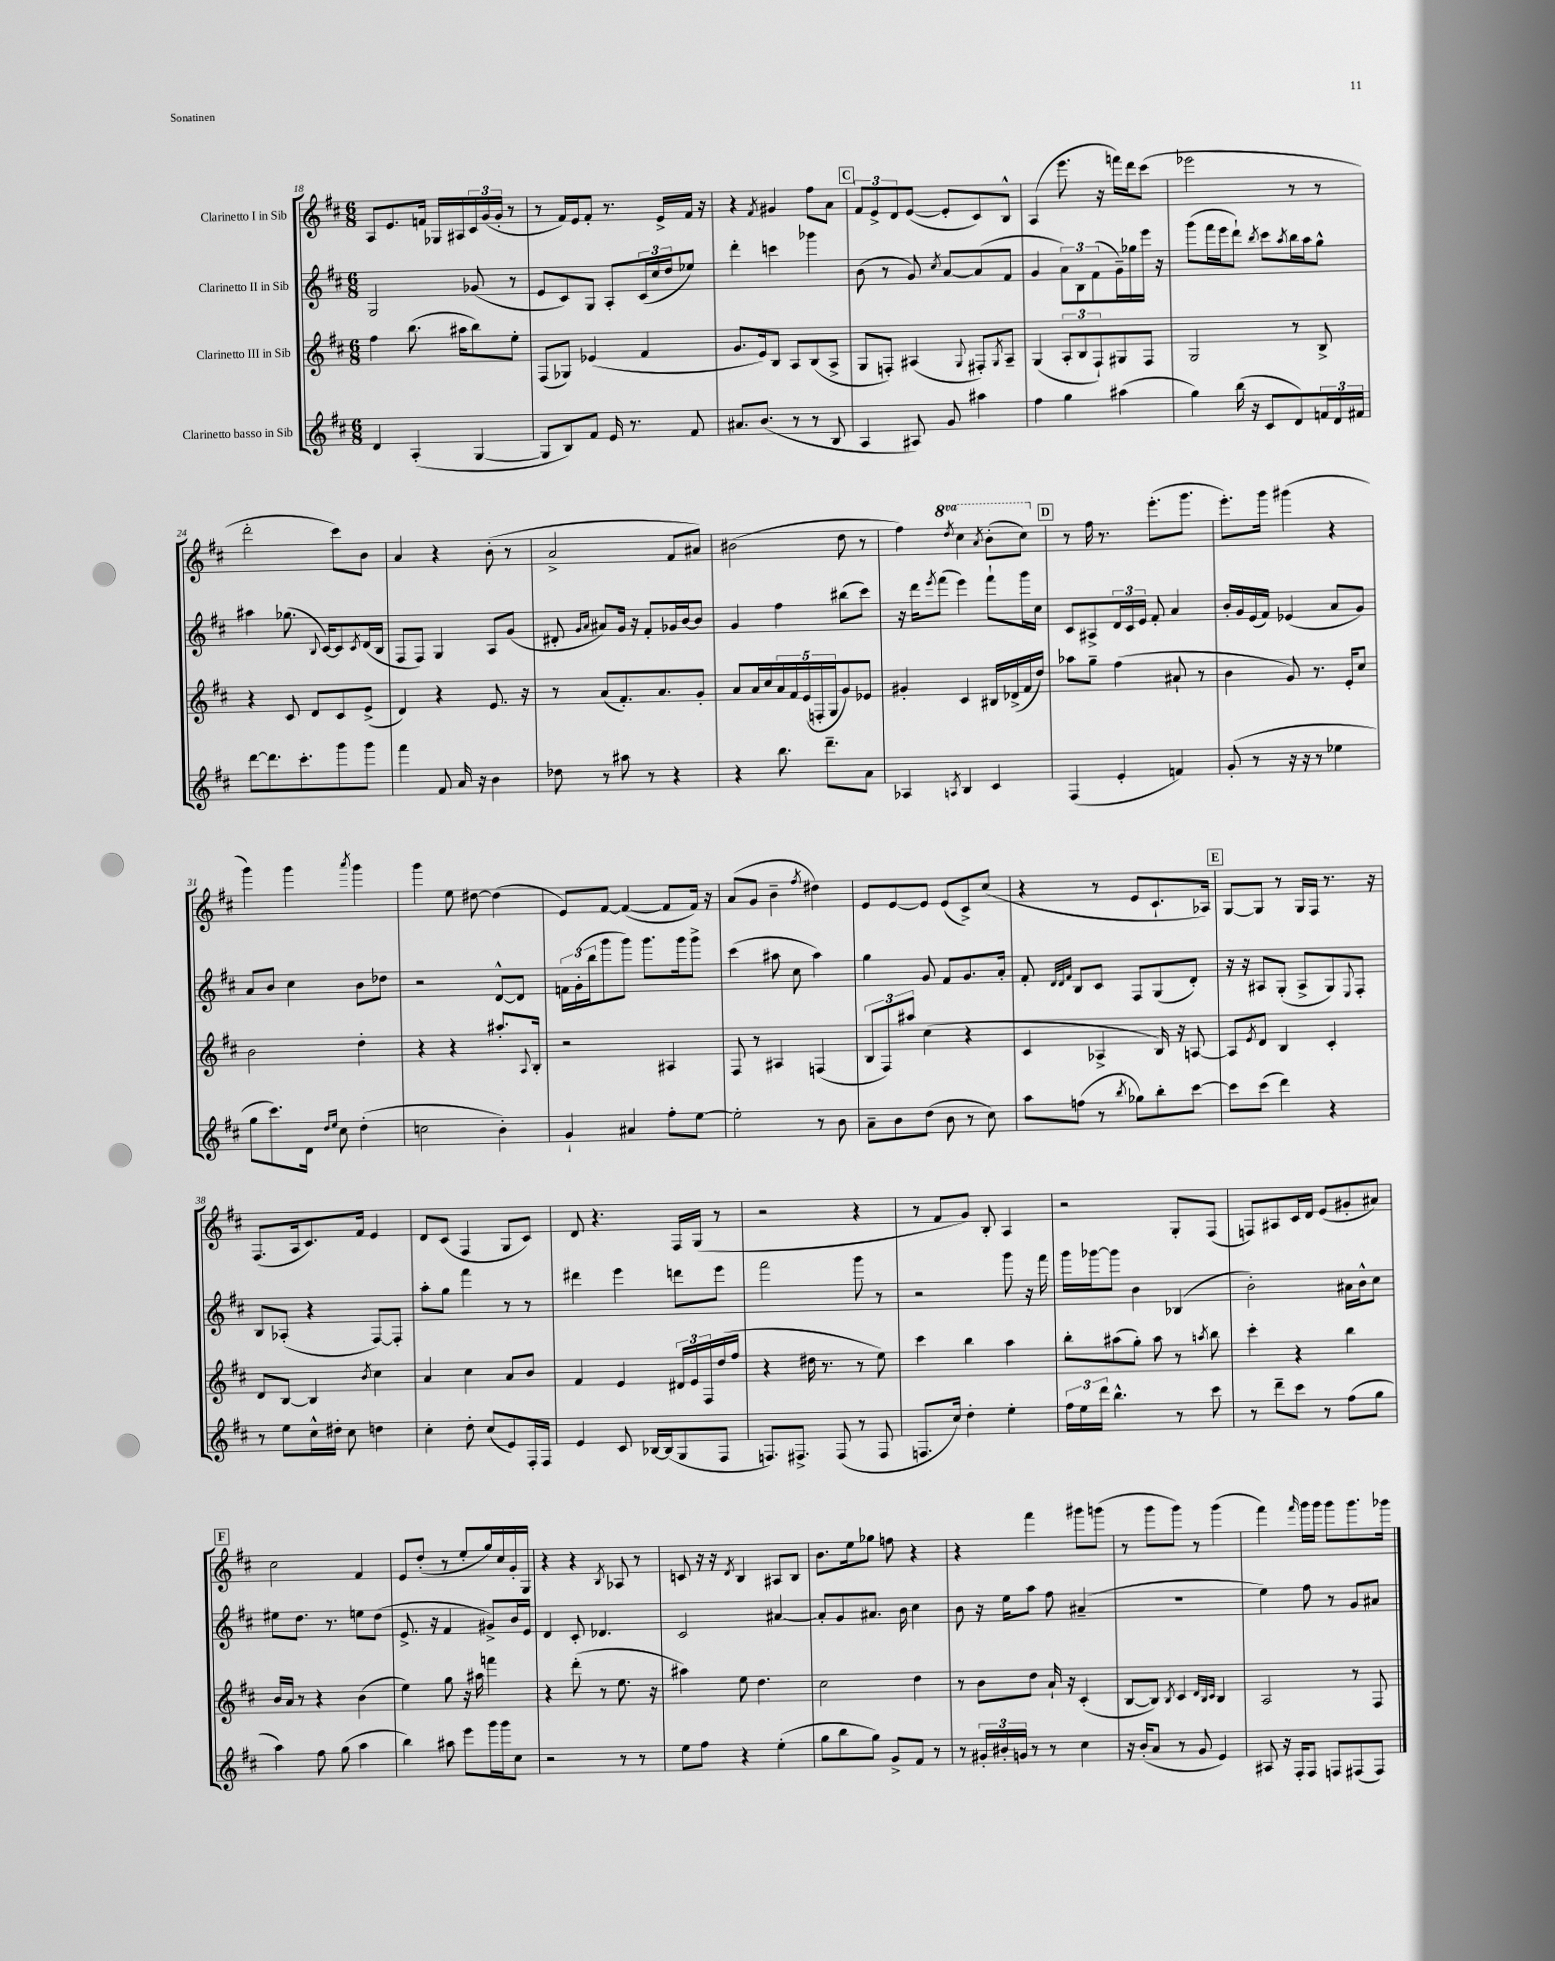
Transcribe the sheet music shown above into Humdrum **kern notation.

**kern	**kern	**kern	**kern
*staff4	*staff3	*staff2	*staff1
*clefG2	*clefG2	*clefG2	*clefG2
*k[f#c#]	*k[f#c#]	*k[f#c#]	*k[f#c#]
*M6/8	*M6/8	*M6/8	*M6/8
4d	4ff#	2G	8A
.	.	.	8.e
(4A'	(8.bb	.	.
.	.	.	16f
.	.	.	16G-
.	16aa#	.	16A#
[4G	8bb)	(8g-	24c#
.	.	.	(24g
.	.	.	24g'
.	8ee'	8r	8r
=	=	=	=
8G]	(8F#	8e	8r
8B)	8G-)	8c#)	16f#)
.	.	.	16e
8f#	(4e-	8G	8f#'
16e	.	8A'	8.r
8.r	.	.	.
.	4f#	(24c#	.
.	.	24cc#	.
.	.	.	16e^
.	.	24dd	.
8f#	.	8ee-)	16f#
.	.	.	16r
=	=	=	=
8.a#	8.g	4ddd'	4r
(8.b	16e)	.	.
.	.	.	8qf#
.	8B	4ccc	4g#
8r	8A	.	.
8r	(8B	4ggg-	8ff#
8B	8A^	.	8a
=	=	=	=
4A	8G	(8b	12f#
.	.	.	12e^
.	8F')	8r	.
.	.	.	12d
8A#)	(4A#	8g)	([8e
.	.	8qcc#	.
8g	.	[8a	8e']
.	8qqG	.	.
4aa#	8F#')	(8a]	8c#)
.	8qG	.	.
.	8A#~	8f#	8B^^
=	=	=	=
4ff#	(4G	4g	(4A
4gg	12A'	12a)	8.eee
.	12B	12B	.
.	12F#`)	(12f#	.
.	.	.	16r
(4aa#	8G#	16g~)	16fff)
.	.	16gg-	16ddd
.	8F#	16eee	(8ccc#
.	.	16r	.
=	=	=	=
4gg)	2G	(8ggg	2eee-
.	.	16fff#	.
.	.	16eee	.
(16bb	.	8ddd`)	.
16r	.	.	.
.	.	8qbb	.
8c#	.	8ccc#	.
.	.	8qaa	.
8d)	8r	16bb	8r
.	.	16aa	.
24f	8B^	8gg^^	8r
24d	.	.	.
24f#	.	.	.
=	=	=	=
[8ddd	4r	4aa#	2ddd'
8.ddd]	.	.	.
.	8c#	(8.gg-	.
8.ccc#'	.	.	.
.	8d	.	.
.	.	8qqB	.
.	.	[16c#)	.
8ggg	8c#	8c#]	8ccc#)
.	.	8qc#	.
8ggg	(8e^	(16d	8b
.	.	16B	.
=	=	=	=
4fff#	4d)	8F#	4a
.	.	8F#)	.
8f#	4r	4G	4r
16a	.	.	.
16r	.	.	.
4b	8.e	8A	(8b'
.	.	(8g	8r
.	16r	.	.
=	=	=	=
8dd-	8r	8d#'	2a^
.	.	16qqg	.
.	.	16qqa	.
8r	(8a	8a#)	.
8aa#	8.f#')	16g	.
.	.	16r	.
8r	.	8f#'	.
.	8.a	.	.
4r	.	16g-	8f#
.	.	[16b	.
.	8g'	8b]	8a#)
=	=	=	=
4r	8a	4g	(2b#
.	16a	.	.
.	16cc#	.	.
8.bb	20a	4ff#	.
.	20f#	.	.
.	(20e	.	.
.	20F'	.	.
8.ddd~	.	.	.
.	20G	.	.
.	8g)	(8bb#	8dd
8a	8e-	8ccc#)	8r
=	=	=	=
4A-	4g#'	16r	4ff#)
.	.	16ddd	.
.	.	8qeee	.
.	.	(8fff#	.
8qA	.	.	8qddd
4B	4c#	4eee)	4ccc#
.	.	.	8qaa
4c#	16B#	8fff#`	(8bb'
.	(16d-^	.	.
.	16f#	16ggg	8ccc#)
.	16dd)	16cc#	.
=	=	=	=
(4F#	8aa-	8c#	8r
.	8gg~	8A#^	16ff#
.	.	.	8.r
4e'	(4ff#	24d	.
.	.	24c#	.
.	.	24e	.
.	.	8f#'	(8.eee'
4f)	8a#`	4a	.
.	.	.	8.ggg
.	8r	.	.
=	=	=	=
(8g'	4b	16b'	8.eee')
.	.	16g	.
8r	.	(16e	.
.	.	16f#)	16ggg
16r	8g)	(4e-	(4ggg#
16r	.	.	.
8r	8.r	.	.
4ee-	.	8a	4r
.	16e'	.	.
.	8cc#	8g)	.
=	=	=	=
8gg	2b	8a	4ggg)
8.ccc#)	.	8b	.
.	.	4cc#	4ggg
16d	.	.	.
16qqdd	.	.	.
16qqee	.	.	.
8cc#	.	.	.
.	.	.	8qaaa
(4dd'	4dd'	8b	4ggg
.	.	8dd-	.
=	=	=	=
2cc	4r	2r	4ggg
.	4r	.	8ee
.	.	.	[8dd#
4b')	8.aa#'	[8d^^	(4dd#]
.	.	8d]	.
.	8qqA	.	.
.	16B'	.	.
=	=	=	=
4g`	2r	24f	8e)
.	.	(24g'	.
.	.	24bb	.
.	.	8ggg	[8f#
4a#	.	8ggg)	(4f#_
.	.	8.ggg	.
8ff#'	4A#	.	8f#]
.	.	16ggg	.
[8ee	.	8ggg^	16f#)
.	.	.	16r
=	=	=	=
2ee']	8F#	(4ccc#	(8a
.	8r	.	8g
.	4A#	8aa#	4b~
.	.	8cc#	.
.	.	.	8qff#
8r	(4F	4aa#)	4dd#)
8b	.	.	.
=	=	=	=
8a~	12B	4gg	8e
.	12F#)	.	.
8b	.	.	[8e
.	12aa#	.	.
(8dd	(4cc#	8g	8e]
8b	.	8f#	(8e
8r	4r	8.g	8c#^)
8cc#)	.	.	(8cc#
.	.	16a'	.
=	=	=	=
8aa	4c#	8f#'	4r
.	.	32qqd	.
.	.	32qqd	.
.	.	32qqf#	.
(8ff	.	8B	.
8r	4A-^	8c#	8r
8qbb	.	.	.
8gg-)	.	8F#	8e
8bb'	16B)	(8G	8.c#`
.	16r	.	.
[8ccc#	[8A	8d')	.
.	.	.	16A-)
=	=	=	=
8ccc#]	8A]	16r	[8G
.	.	16r	.
.	8qe	.	.
(8ccc#	8d	8A#	8G]
4ddd)	4B	(8G'	8r
.	.	8A#^	16G
.	.	.	16F#
4r	4c#'	8G)	8.r
.	.	8qqE	.
.	.	8F#'	.
.	.	.	16r
=	=	=	=
8r	8d	8B	(8.F#
8ee	[8B	(8A-'	.
.	.	.	16A
16cc#^^	4B]	4r	8.c#)
16dd#'	.	.	.
8cc#	.	.	.
.	.	.	16f#
.	8qb	.	.
4dd	4cc#	[8F#)	4e
.	.	8F#']	.
=	=	=	=
4cc#'	4a	8aa'	8d
.	.	8gg	(8c#
8dd'	4cc#	4fff#	4F#
(8cc#	.	.	.
8e)	8a	8r	8G
16F#'	8b	8r	8c#)
16F#	.	.	.
=	=	=	=
4e	4f#	4ddd#	8d
.	.	.	4.r
8c#	4e	4eee	.
[16B-	.	.	.
(16B-]	.	.	.
8G	24d#	8ddd	16F#
.	24e	.	.
.	.	.	(16G
.	24F#	.	.
8F#	(16dd	8eee	8r
.	16ff#	.	.
=	=	=	=
8.F)	4r	2fff#	2r
8.F#^	.	.	.
.	16dd#	.	.
.	8.r	.	.
(8F#	.	.	.
8r	8r	8ggg	4r
8F#	8ee)	8r	.
=	=	=	=
8.F	4ccc#	2r	8r
.	.	.	8f#
16cc#)	.	.	.
4dd'	4bb	.	8g)
.	.	.	8B'
4ee'	4aa	8ggg	4A
.	.	16r	.
.	.	16fff#	.
=	=	=	=
24ff#	8bb'	16ggg	2r
24ee	.	.	.
.	.	[16ggg-	.
24ddd	.	.	.
4.bb^^	(8aa#	8ggg-]	.
.	8gg')	4b	.
.	8aa#	.	.
8r	8r	(4B-	8G'
.	8qaa	.	.
8ccc#	8bb	.	(8F#
=	=	=	=
8r	4ccc#'	2b')	8F)
8ddd~	.	.	8A#
8ccc#	4r	.	16c#
.	.	.	16d
8r	.	.	(8e
(8ff#	4bb	16a#	8g#'
.	.	16b^^	.
8gg	.	8cc#	8a#)
=	=	=	=
4aa)	16b	8ee#	2cc#
.	16a	.	.
.	8r	8.dd	.
8ff#	4r	.	.
.	.	8.r	.
(8gg	.	.	.
4aa	(4b	8ee	4f#
.	.	(8dd	.
=	=	=	=
4bb)	4ee)	8.e^	8e
.	.	.	(8dd'
.	.	16r	.
8aa#	8gg	4f#	8r
8eee	16r	.	8ee'
.	16aa#	.	.
16ggg	4fff	8g#^)	16gg)
16ggg	.	.	16cc#
8cc#	.	16b	16g'
.	.	16e	16G
=	=	=	=
2r	4r	4d	4r
.	(8ddd'	8c#'	4r
.	8r	4.d-	.
.	.	.	8qB
8r	8.ee	.	8A-
8r	.	.	8r
.	16r	.	.
=	=	=	=
8ee	4aa#)	2c#	8c
8ff#	.	.	16r
.	.	.	16r
.	.	.	8qd
4r	8ee	.	4B
.	4.dd	.	.
(4ee'	.	[4a#	8A#
.	.	.	8B
=	=	=	=
8gg	2cc#	8a#']	8.b
8bb	.	8g	.
.	.	.	16ee
8gg)	.	8.a#	8gg-
8g^	.	.	8ff
.	.	16b	.
8f#	4dd	4cc#	4r
8r	.	.	.
=	=	=	=
8r	8r	8b	4r
24g#'	8b	16r	.
24b#'	.	.	.
.	.	16ee	.
24g	.	.	.
8r	8dd	8aa	4fff#
8r	16a`	8ff#	.
.	16r	.	.
4cc#	(4c#'	(4a#~	8ggg#
.	.	.	(8ggg
=	=	=	=
16r	[8B	2.r	8r
(16b'	.	.	.
8a	8B])	.	8ggg
.	8qB	.	.
8r	4c#	.	8ggg)
8g	.	.	8r
.	32qqd	.	.
.	32qqB	.	.
.	32qqc#	.	.
4e)	4B	.	(4ggg
=	=	=	=
8A#	2A	4ee)	4fff#)
16r	.	.	.
16F#'	.	.	.
.	.	.	16qqfff#
8F#	.	8ff#	16ggg
.	.	.	16ggg
8F	.	8r	8ggg
(8F#	8r	8g	8.ggg
8F#)	8F#	8a#	.
.	.	.	16ggg-
==	==	==	==
*-	*-	*-	*-
